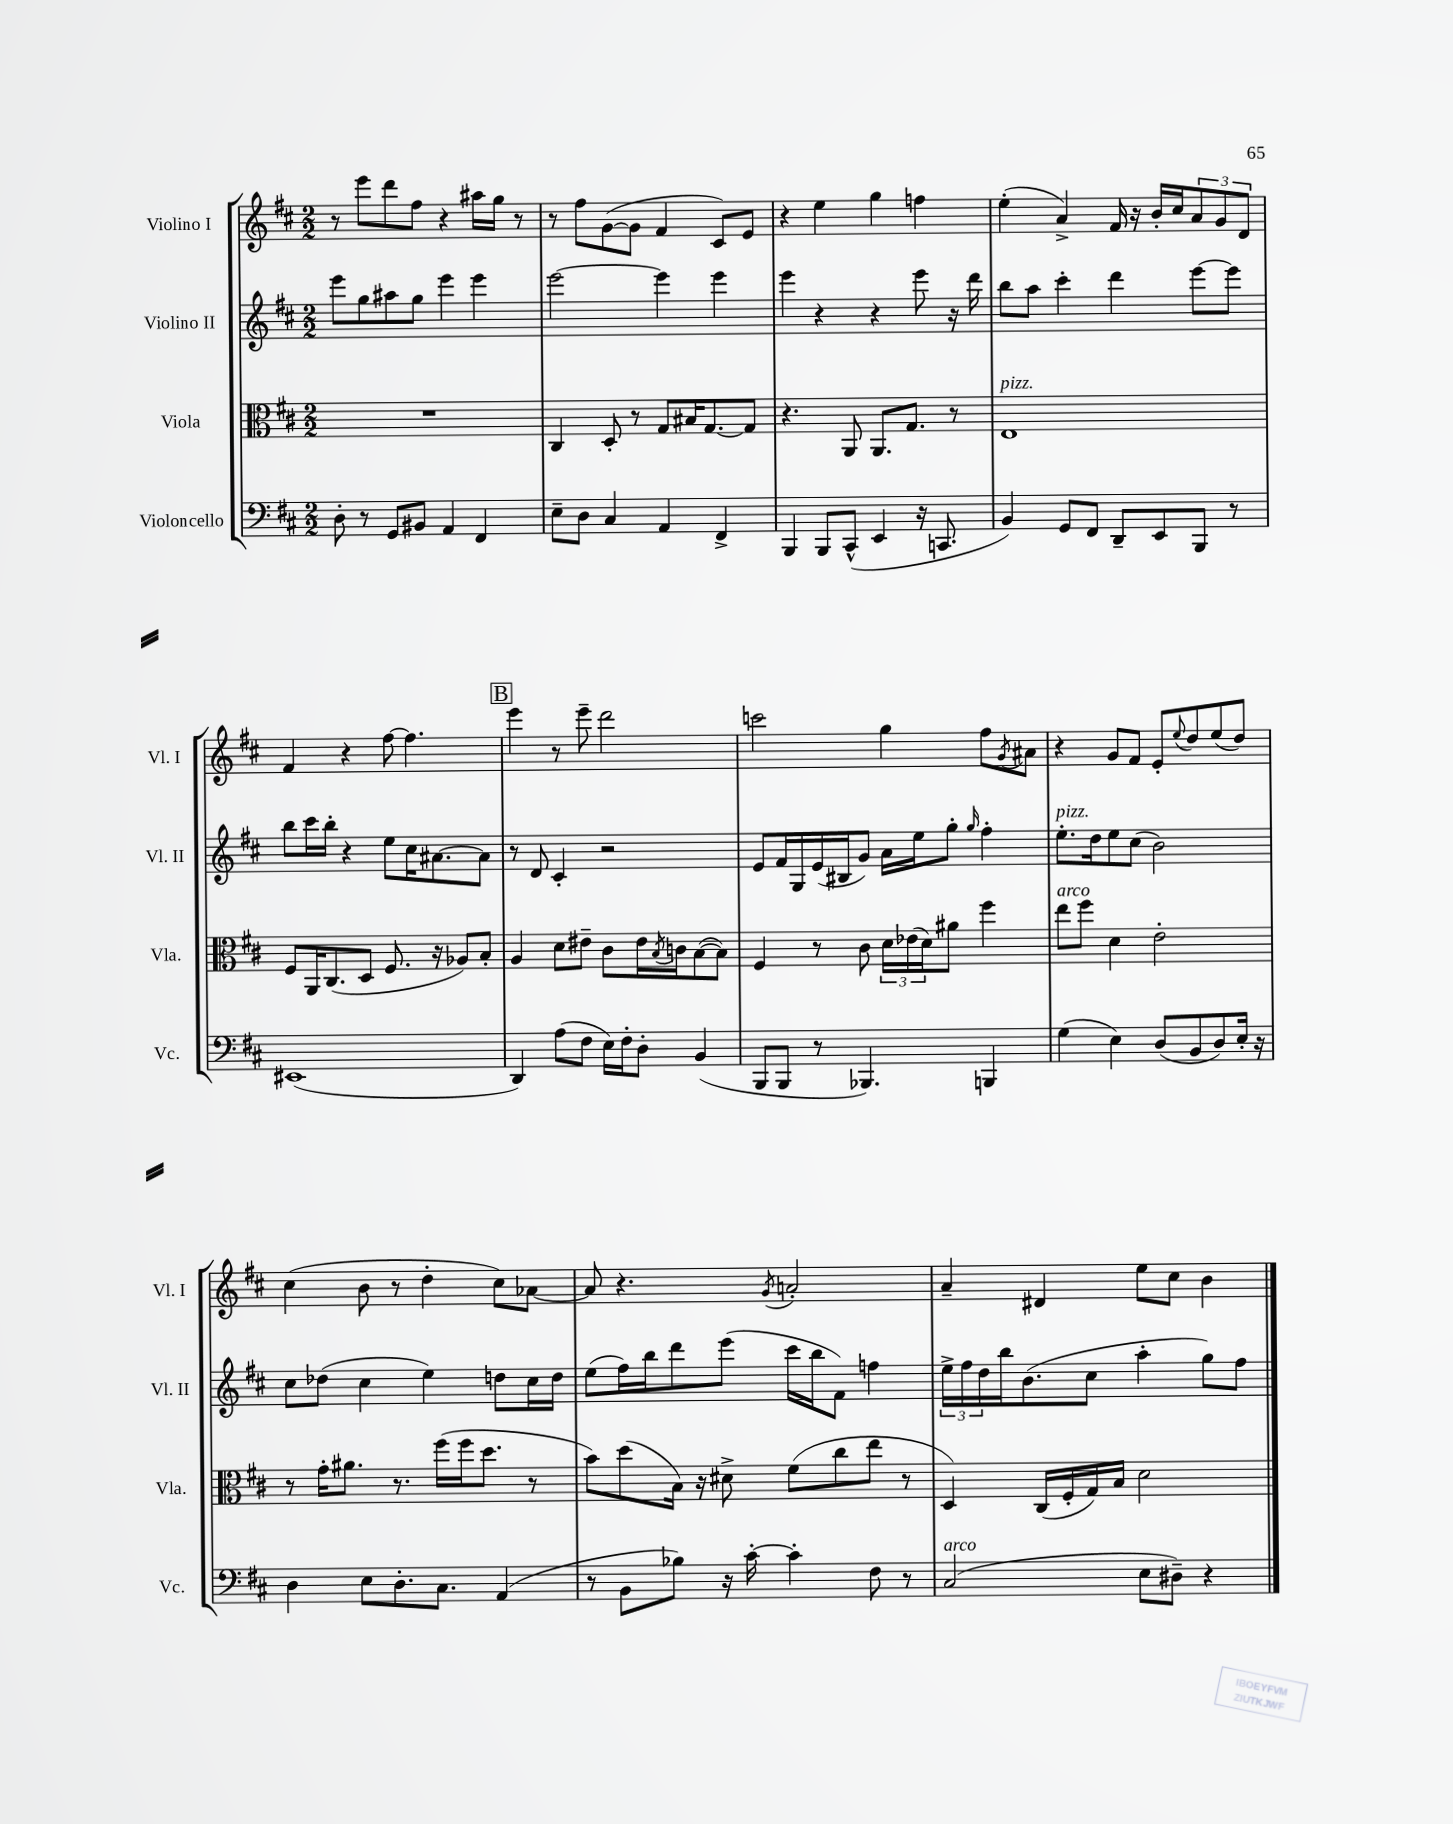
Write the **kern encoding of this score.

**kern	**kern	**kern	**kern
*part4	*part3	*part2	*part1
*staff4	*staff3	*staff2	*staff1
*I"Violoncello	*I"Viola	*I"Violino II	*I"Violino I
*I'Vc.	*I'Vla.	*I'Vl. II	*I'Vl. I
*clefF4	*clefC3	*clefG2	*clefG2
*k[f#c#]	*k[f#c#]	*k[f#c#]	*k[f#c#]
*M2/2	*M2/2	*M2/2	*M2/2
=8	=8	=8	=8
8D'\	1r	8eee\L	8r
8r	.	8gg\	8eee\L
8GG/L	.	8aa#X\	8ddd\
8BB#X/J	.	8gg\J	8ff#\J
4AA/	.	4eee\	4r
4FF#/	.	4eee\	16aa#X\LL
.	.	.	16gg\JJ
.	.	.	8r
=9	=9	=9	=9
8E~\L	4C#/	[2eee\	8r
8D\J	.	.	8ff#\L
4C#/	8D'/	.	([8g\
.	8r	.	8g\J]
4AA/	8G/L	4eee\]	4f#/
.	16B#X/K	.	.
.	[8.G/	.	.
4FF#^/	.	4eee\	8c#/L)
.	8G/J]	.	8e/J
=10	=10	=10	=10
4BBB/	4.r	4eee\	4r
8BBB/L	.	4r	4ee\
(8CC#^^/J	8AA/	.	.
4EE/	8.AA/L	4r	4gg\
.	8.G/J	.	.
16r	.	8eee\	4ffn\
8.CCn/	.	.	.
.	8r	16r	.
.	.	16ddd\	.
=11	=11	=11	=11
!	!LO:TX:a:i:t=pizz.	!	!
4BB/)	1E	8bb\L	(4ee'\
.	.	8aa\J	.
8GG/L	.	4ccc#'\	4a^/)
8FF#/J	.	.	.
8DD~/L	.	4ddd\	16f#/
.	.	.	16r
8EE/	.	.	16b'/LL
.	.	.	16cc#/J
8BBB/J	.	[8eee\L	12a/
.	.	.	12g/
8r	.	8eee\J]	.
.	.	.	12d/J
!!LO:LB:g=z
=12	=12	=12	=12
(1EE#X	8F#/L	8bb\L	4f#/
.	16AA/K	16ccc#\L	.
.	(8.C#/	16bb'\JJ	.
.	.	4r	4r
.	8D/J	.	.
.	8.F#/	8ee\L	[8ff#\
.	.	16cc#\K	4.ff#\]
.	16r	[8.a#X\	.
.	8A-X/L)	.	.
.	8B'/J	8a#\J]	.
!!LO:REH:place=s1:t=B
=13	=13	=13	=13
4DD/)	4A/	8r	4eee\
.	.	8d/	.
(8A\L	8d\L	4c#'/	8r
8F#\J	8e#X~\J	.	8eee~\
16E\LL)	8c#\L	2r	2ddd\
16F#'\J	.	.	.
8D'\J	16e#\L	.	.
.	8qB/	.	.
.	16cn\J	.	.
(4BB/	([8B\	.	.
.	8B\J])	.	.
=14	=14	=14	=14
8BBB/L	4F#/	8e/L	2cccn\
8BBB/J	.	16f#/L	.
.	.	16G/	.
8r	8r	(16e/	.
.	.	16B#X/J	.
4.BBB-X/)	8c#\	8g/J)	.
.	24d\LL	16a\LL	4gg\
.	(24e-X\	.	.
.	.	16ee\J	.
.	24d\J)	.	.
.	8a#X\J	8gg'\J	.
.	.	16qqgg/	.
4BBBn/	4ff#\	4ff#'\	8ff#\L
.	.	.	8qg/
.	.	.	8a#X\J
=15	=15	=15	=15
!	!	!LO:TX:a:i:t=pizz.	!
!	!LO:TX:a:i:t=arco	!	!
(4G\	8ee\L	8.ee'\L	4r
.	8ff#\J	.	.
.	.	16dd\k	.
4E\)	4d\	8ee\	8g/L
.	.	(8cc#\J	8f#/J
(8D/L	2e'\	2b\)	8e'/L
.	.	.	8qqee/
8BB/	.	.	8dd/
8D/)	.	.	(8ee/
16E'/Jk	.	.	8dd/J)
16r	.	.	.
!!LO:LB:g=z
=16	=16	=16	=16
4D\	8r	8cc#\L	(4cc#\
.	16g'\KL	(8dd-X\J	.
.	8.a#X\J	.	.
8E\L	.	4cc#\	8b\
8.D'\	8.r	.	8r
.	.	4ee\)	4dd'\
8.C#\J	(16ff#\LL	.	.
.	16ff#\J	.	.
.	8.dd\J	.	.
(4AA/	.	8ddn\L	8cc#\L)
.	8r	16cc#\L	[8a-X\J
.	.	16dd\JJ	.
=17	=17	=17	=17
8r	8b\L)	(8ee\L	8a-/]
8BB\L	(8dd\	16ff#\L)	4.r
.	.	16bb\J	.
8B-X\J)	16B\Jk)	8ddd\	.
.	16r	.	.
16r	8d#X^\	(8eee\J	.
[16c#'\	.	.	.
.	.	.	8qg/
4c#'\]	(8f#\L	16ccc#\LL	2an'/
.	.	16bb\J	.
.	8cc#\	8f#\J)	.
8F#\	8ee\J	4ffn\	.
8r	8r	.	.
=18	=18	=18	=18
!LO:TX:a:i:t=arco	!	!	!
(2C#/	4D/)	24ee^\LL	4a~/
.	.	24ff#\	.
.	.	24dd\	.
.	.	16bb\J	.
.	.	(8.b\	.
.	(16C#/LL	.	4d#X/
.	16F#'/	.	.
.	16G/)	8cc#\J	.
.	16B/JJ	.	.
8E\L	2d\	4aa'\	8ee\L
8D#X~\J)	.	.	8cc#\J
4r	.	8gg\L)	4b\
.	.	8ff#\J	.
==	==	==	==
*-	*-	*-	*-
